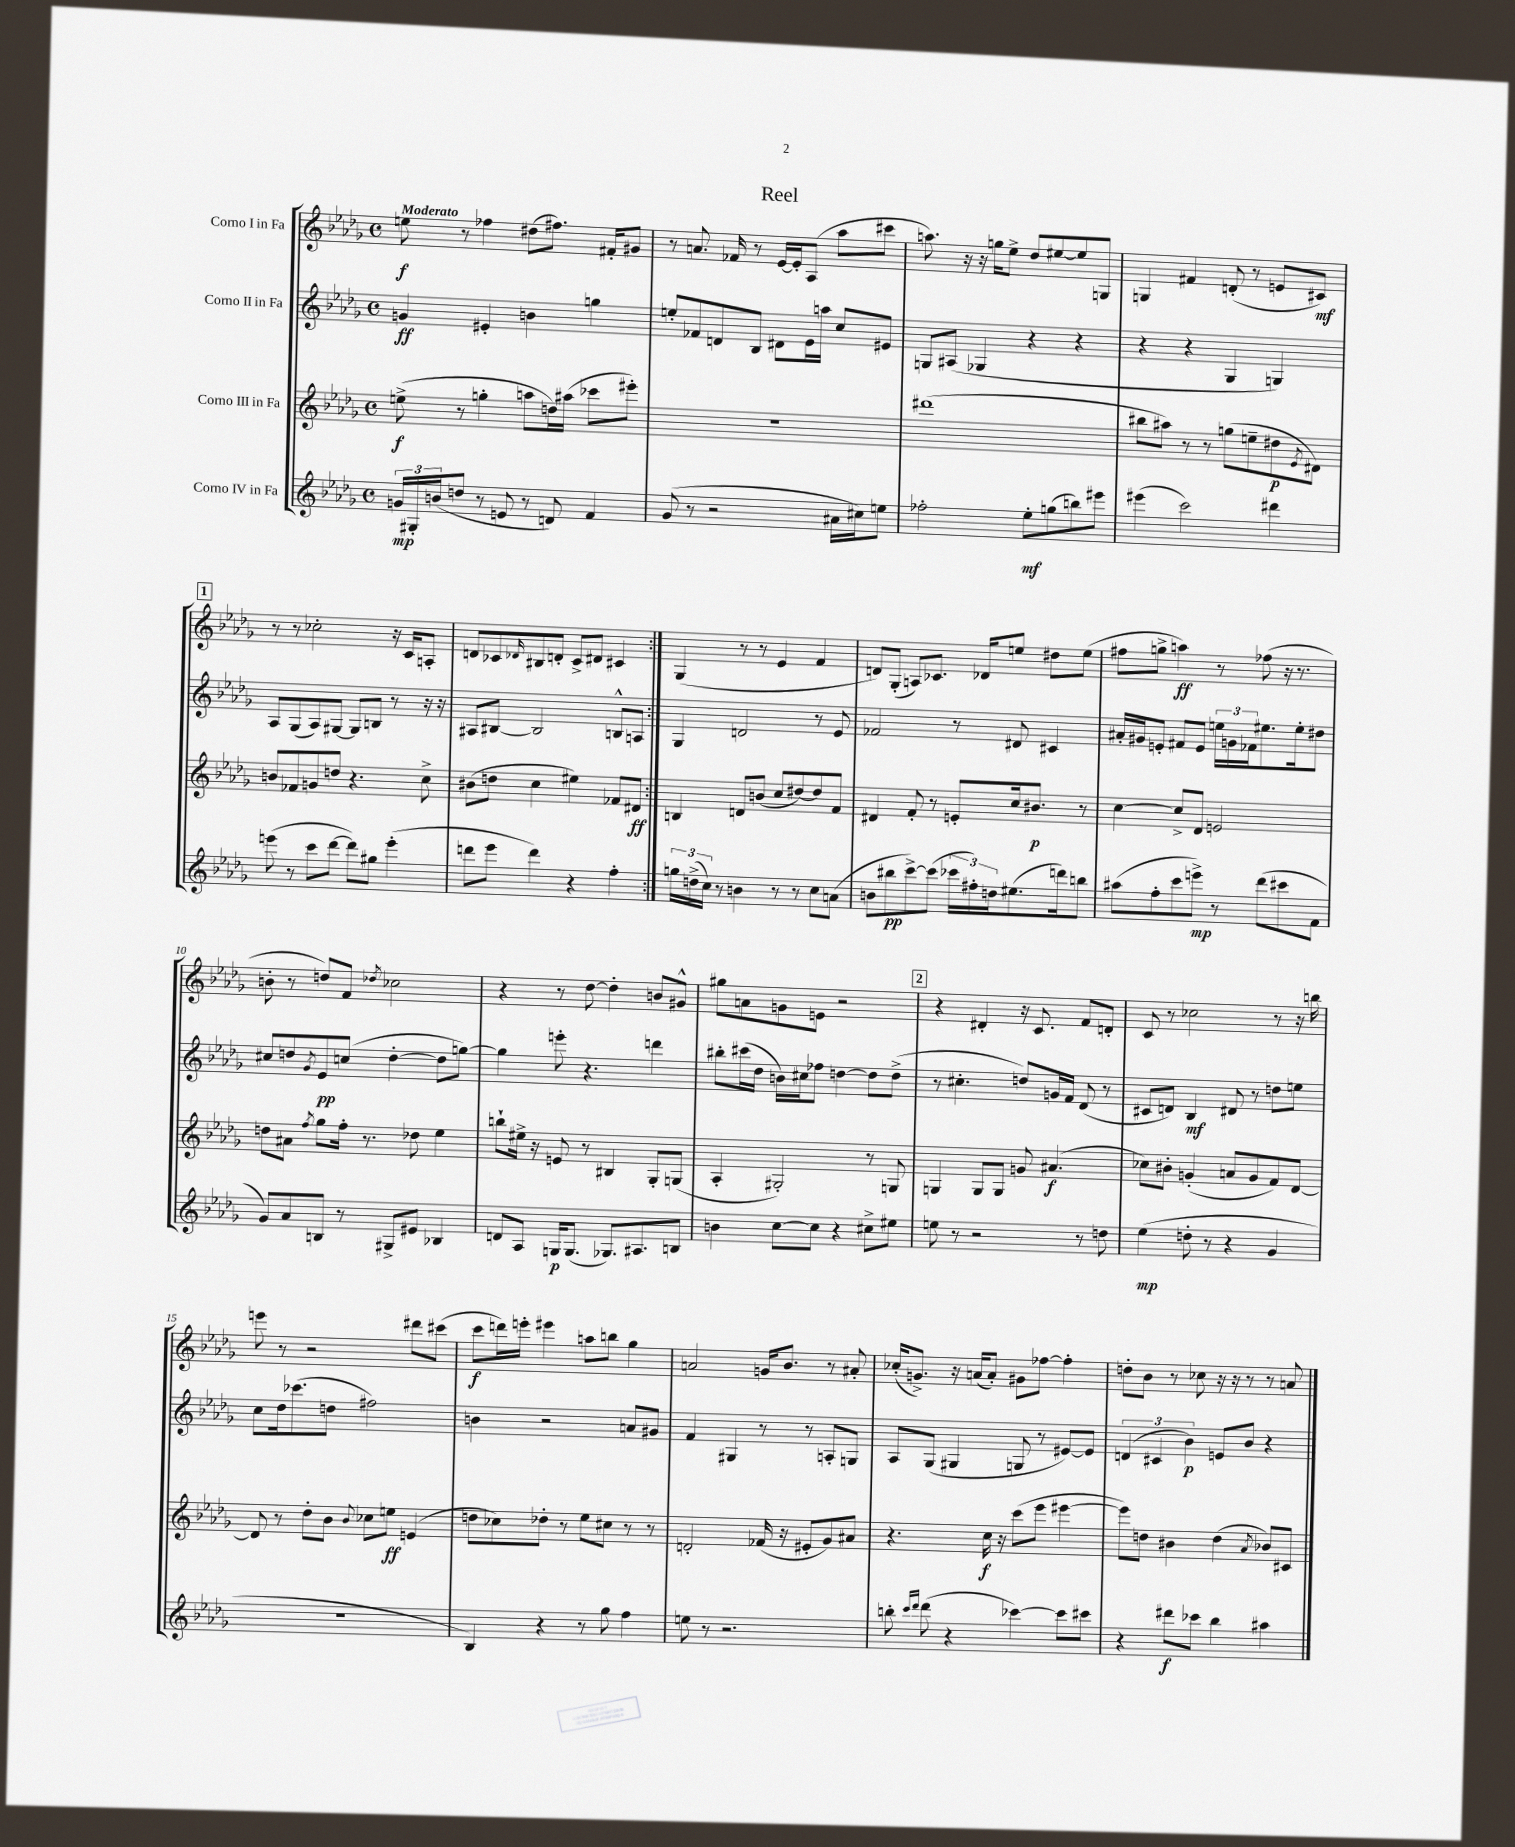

**kern	**kern	**kern	**kern
*staff4	*staff3	*staff2	*staff1
*clefG2	*clefG2	*clefG2	*clefG2
*k[b-e-a-d-g-]	*k[b-e-a-d-g-]	*k[b-e-a-d-g-]	*k[b-e-a-d-g-]
*M4/4	*M4/4	*M4/4	*M4/4
*met(c)	*met(c)	*met(c)	*met(c)
24g	(8ee^	4g	8ee
24G#'	.	.	.
(24b	.	.	.
8dd	8r	.	8r
8r	4gg'	4e#'	4ff-
8e	.	.	.
8r	8aa	4b	(8dd#
8d)	16dd)	.	8.ff#)
.	(16aa#	.	.
4f	8ccc-	4gg	.
.	.	.	16f#'
.	8eee#')	.	8g#
=	=	=	=
(8g-	1r	8ee'	8r
8r	.	8f-	8.a
2r	.	8d	.
.	.	.	16f-
.	.	8B-	8r
.	.	8d#	[16e-
.	.	.	16e-']
.	.	16e-	(8A-
.	.	16aa	.
16a#	.	8cc	8aa-
16cc#)	.	.	.
8ee	.	8e#	8ccc#
=	=	=	=
2ff-'	(1ddd#	8G	8.aa)
.	.	(8A#	.
.	.	.	16r
.	.	4G-	16r
.	.	.	16gg
.	.	.	8ee-^
8ee-'	.	4r	8dd-
(8gg	.	.	[8ee#
8bb)	.	4r	8ee#]
8eee#	.	.	8G
=	=	=	=
(4eee#	8bb#	4r	4G
.	8aa#)	.	.
2ccc)	8r	4r	4f#
.	8r	.	.
.	(8gg	4G-	(8d'
.	8ee~	.	8r
4ddd#	8dd#	4G)	8e
.	8qe-	.	.
.	8d#)	.	8c#)
=	=	=	=
(8eee	8b	8A-	8r
8r	8f-	(8G-	8r
8ccc	8g	8A-)	2cc-'
[8ddd-	8dd	[8G#	.
8ddd-])	4.r	8G#]	.
8gg#	.	8B	.
(4eee'	.	8r	16r
.	.	.	16c
.	8cc^	16r	8A'
.	.	16r	.
=	=	=	=
8ddd	(8b#	8A#	8d
8eee-	8dd	[8B#	8c-
.	.	.	16qqd-
4ddd)	4cc	2B#]	8B#
.	.	.	8d'
4r	4ee#)	.	8c-^
.	.	.	8d#
4ff'	8f-	8B^^	4c#
.	8d#	8A	.
=:|!	=:|!	=:|!	=:|!
24gg	4B	4G-	(4G-
(24dd^	.	.	.
24cc)	.	.	.
8r	.	.	.
4b	8d	2d	8r
.	(8b	.	8r
8r	8cc	.	4e-
8r	[8dd#)	.	.
8cc	8dd#]	8r	4f
(8a	8f	8e-	.
=	=	=	=
8b	4d#	2f-	8d)
8bb#	.	.	(8G-'
[8ccc^)	8f'	.	8A)
(8ccc]	8r	.	8.c-
24ccc-	8e'	8r	.
24ff#')	.	.	.
.	.	.	16d-
24dd	.	.	.
(8.ee#	16cc	8d#	8ee
.	8.b#	.	.
.	.	4c#	8dd#
16ddd)	.	.	.
8bb	8r	.	(8ee
=	=	=	=
(8aa#	[4cc	16a#'	8ff#
.	.	16g#	.
8ff'	.	8e'	8gg^
8ccc	8cc^]	8f#	4aa)
8eee^)	8d-	8e	.
8r	2e	24ee	8r
.	.	24g	.
.	.	24f-	.
(8ddd-	.	8.ee#	(8ff-
8ccc#	.	.	16r
.	.	16ee#'	8.r
8f	.	8dd#	.
=	=	=	=
8g-)	8dd	8cc#	8b'
8a-	8a#	8dd	8r
.	8qff	8qg-	.
8B	8gg-	8e-	8dd)
8r	16ff'	(8cc	8f
.	8.r	.	.
.	.	.	8qdd-
8G#^	.	[4dd'	2cc-
8e#	8dd-	.	.
4B-	4ee-	8dd]	.
.	.	[8gg)	.
=	=	=	=
8d	8bb`	4gg]	4r
8A-	16ee#^	.	.
.	16r	.	.
16G	8e	8eee'	8r
(8.G	.	.	.
.	8r	4.r	[8dd-
8.G-)	4B#	.	4dd-']
8.A#	.	.	.
.	8G-'	4ddd	8b
8B	(8G	.	8g#^^
=	=	=	=
4b	4A-'	8bb#'	8gg#
.	.	(16ccc#	8a
.	.	16dd-	.
[8cc	2G#')	16b)	8g
.	.	16cc#	.
8cc]	.	8ff-	8e
4r	.	[4dd	2r
8cc#^	8r	8dd]	.
8ee#	8G	(8dd^	.
=	=	=	=
8ee	4G	8r	4r
8r	.	4.cc#'	.
2r	8G	.	4d#'
.	8G	.	.
.	8g	8dd)	16r
.	.	.	8.c
.	(4.a#	16g	.
.	.	16f	.
8r	.	(8d-	8f
8dd	.	8r	8d'
=	=	=	=
(4ee-	8cc-)	8c#	8c
.	8b#'	8d)	8r
8dd'	(4g'	4B-	2cc-
8r	.	.	.
4r	8a	8d#	.
.	8g	8r	.
4g-	8f)	8dd	8r
.	[8d-	8ee	16r
.	.	.	16bb
=	=	=	=
1r	8d-]	8cc	8eee
.	8r	16dd-	8r
.	.	(8.ccc-	.
.	8dd-'	.	2r
.	8b-	8dd	.
.	8qqb-	.	.
.	8cc-	2ff#)	.
.	8ee	.	.
.	(4e	.	8ddd#
.	.	.	(8ccc#
=	=	=	=
4B-)	8dd	4b	8ccc
.	8cc-)	.	16ddd)
.	.	.	16eee'
4r	8dd-'	2r	4eee#
.	8r	.	.
8r	8ee-	.	8aa
8gg-	8cc#	.	8bb
4ff	8r	8a	4gg-
.	8r	8g#	.
=	=	=	=
8ee	2d'	4f	2a
8r	.	.	.
2.r	.	4G#	.
.	(16f-	8r	16g
.	16r	.	8.b-
.	8e#'	8r	.
.	8g-)	8A'	8r
.	8a#	8G	8a#'
=	=	=	=
8bb'	4.r	8A-	(16cc-'
.	.	.	8.g^)
16qqccc	.	.	.
16qqddd-	.	.	.
(8ddd-	.	(8G-	.
4r	.	4G#	16r
.	.	.	(16a
.	16cc	.	8a')
.	16r	.	.
[4ccc-)	(8ccc	8G	8g#
.	8eee-	8r	[8ff-
8ccc-]	[4eee#	[8e#)	4ff-']
8ccc#	.	8e#]	.
=	=	=	=
4r	8eee#])	(6d	8dd'
.	8dd	.	8b-
.	.	6c#	.
8ddd#	4b#	.	8r
.	.	6b-)	.
8ccc-	.	.	8cc-
4bb-	(4dd	8e	16r
.	.	.	16r
.	.	8b-	8r
.	8qa-	.	.
4aa#	8b-)	4r	8r
.	8c#	.	8a
==	==	==	==
*-	*-	*-	*-
